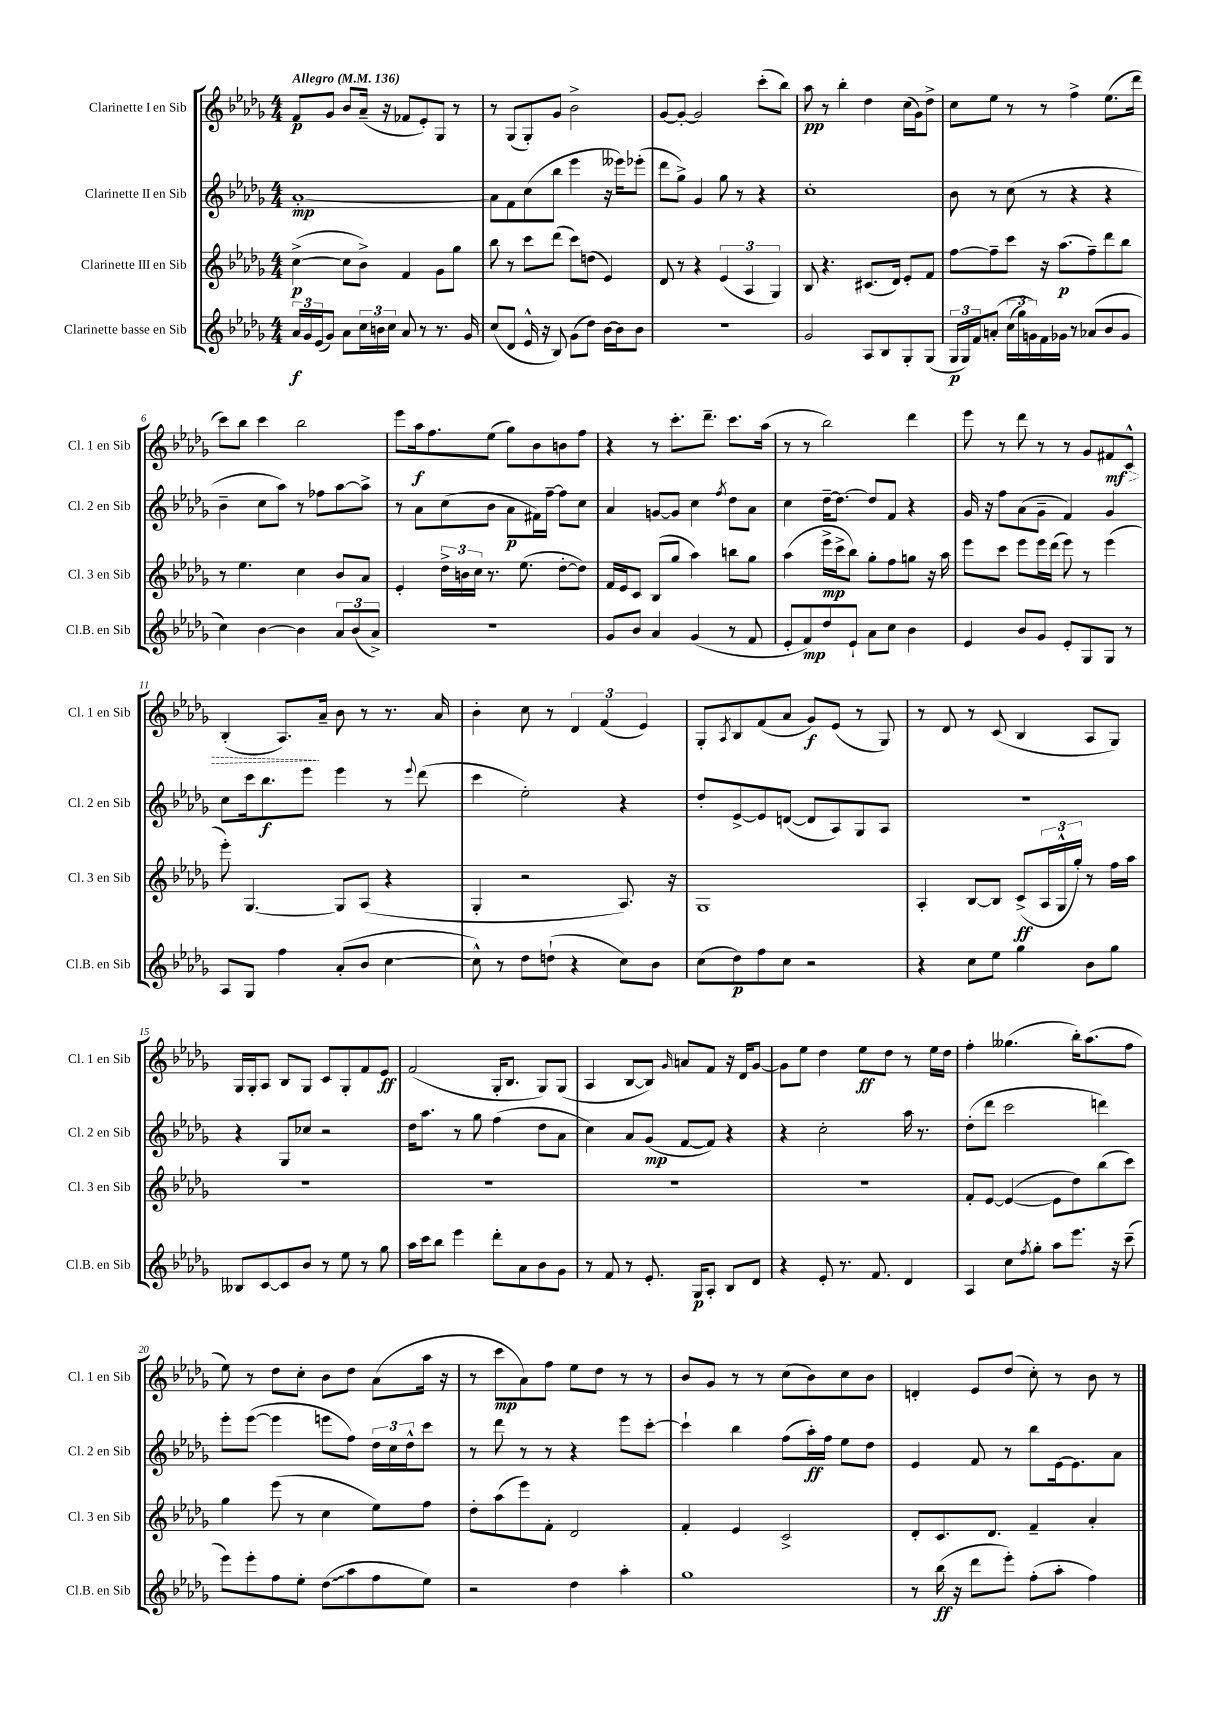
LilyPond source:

<<
\new StaffGroup <<
\new Staff = "s0" \with { instrumentName = "Clarinette I en Sib" shortInstrumentName = "Cl. 1 en Sib" } {
    \clef treble \key des \major \numericTimeSignature \time 4/4 \tempo "Allegro" 4 = 136
    f'8\p ges'8 bes'8 aes'16--( r16 fes'8 ees'8-.) ges8 r8 |
    r8 ges8( ges8-.) ges'8 bes'2-> |
    ges'8~ ges'8~-. ges'2 c'''8-.( bes''8) |
    aes''8\pp r8 bes''4-. des''4 c''16( ges'16) des''8-> |
    c''8 ees''8 r8 r8 f''4-> ees''8.( des'''16 |
    c'''8) bes''8 c'''4 bes''2 |
    ees'''8 aes''16\f f''8. ees''8( ges''8) bes'8 b'8 f''8 |
    r4 r8 c'''8.-. des'''8.-- c'''8. aes''16( |
    r8 r8 bes''2) des'''4 |
    ees'''8 r8 des'''8 r8 r8 ges'8 \once \override Hairpin.style = #'dashed-line fis'8\mf\> c'8-^ |
    bes4-.( aes8.\!) aes'16-- bes'8 r8 r8. aes'16 |
    bes'4-. c''8 r8 \tuplet 3/2 { des'4 f'4( ees'4) } |
    ges8-. \acciaccatura { aes8 } bes8 f'8( aes'8 ges'8\f) ees'8( r8 ges8) |
    r8 des'8 r8 c'8( bes4 aes8 ges8) |
    ges16 ges16-. aes8 bes8 ges8 c'8 ges8-. f'8 ees'8\ff |
    f'2( ges16-. bes8. ges8) ges8( |
    aes4 bes8~ bes8) \grace { ges'16 } a'8 f'8 r16 des'16 ges'8~ |
    ges'8 ees''8 des''4 ees''8\ff des''8 r8 ees''16 des''16 |
    f''4-. geses''4.( bes''16-.) aes''8.( f''8 |
    ees''8) r8 des''8 c''8-. bes'8 des''8 aes'8( aes''16 r16 |
    r8 c'''8\mp aes'8) f''8 ees''8 des''8 r8 r8 |
    bes'8 ges'8 r8 r8 c''8( bes'8) c''8 bes'8 |
    d'4-. ees'8 des''8( c''8-.) r8 bes'8 r8 \bar "|." |
}
\new Staff = "s1" \with { instrumentName = "Clarinette II en Sib" shortInstrumentName = "Cl. 2 en Sib" } {
    \clef treble \key des \major \numericTimeSignature \time 4/4
    aes'1~-.\mp |
    aes'8 f'8 c''8( bes''8 ees'''4 r16 eeses'''16) ees'''8-.( |
    des'''8 ges''8->) ges'4 ges''8 r8 r4 |
    c''1-. |
    bes'8 r8 c''8( r8 r4 r4 |
    bes'4-- c''8 aes''8) r8 fes''8 aes''8~ aes''8-> |
    r8 aes'8 c''8( bes'8 aes'8\p fis'16) f''16~-- f''8 c''8 |
    aes'4 g'8~ g'8 c''4 \acciaccatura { f''8 } des''8 aes'8 |
    c''4 des''16~-- des''8.~ des''8 f'8 r4 |
    ges'16 r16 f''8 aes'8( ges'8-- f'4) ges'4 |
    c''8 c'''16 bes''8.\f ees'''8 ees'''4 r8 \appoggiatura { ees'''8 } des'''8( |
    c'''4 ees''2-.) r4 |
    des''8-. ees'8~-> ees'8 d'8~( d'8 aes8) ges8 aes8 |
    R1 |
    r4 ges8 ces''8 r2 |
    des''16 aes''8. r8 ges''8 f''4( des''8 aes'8 |
    c''4) aes'8 ges'8\mp( f'8~ f'8) r4 |
    r4 c''2-. aes''16 r8. |
    des''8-.( des'''8 c'''2 d'''4) |
    ees'''8-. ees'''8~( ees'''4 e'''8 f''8) \tuplet 3/2 { des''16 c''16 des''16-^ } c'''8 |
    r8 des'''8 r8 r8 r4 ees'''8 c'''8~-. |
    c'''4-! bes''4 f''8( aes''16-.\ff) f''16 ees''8 des''8 |
    ees'4 f'8 r8 bes''8 ees'16~ ees'8. aes'8 \bar "|." |
}
\new Staff = "s2" \with { instrumentName = "Clarinette III en Sib" shortInstrumentName = "Cl. 3 en Sib" } {
    \clef treble \key des \major \numericTimeSignature \time 4/4
    c''4~->\p( c''8 bes'8->) f'4 ges'8 ges''8 |
    bes''8 r8 c'''8 des'''8( c'''8) d''8( ees'4) |
    des'8 r8 r4 \tuplet 3/2 { ees'4( aes4 ges4) } |
    bes8 r4. cis'8.( des'16) ees'8-. f'8 |
    f''8~ f''8-- c'''8 r16 aes''8.\p( f''8--) des'''8 bes''8 |
    r8 ees''4. c''4 bes'8 aes'8 |
    ees'4-. \tuplet 3/2 { des''16-> b'16 c''16 } r8. ees''8.( des''8~-. des''8) |
    f'16 ees'16 c'8 bes8( ges''8 aes''4) b''8 ges''8 |
    aes''4( ees'''16->\mp c'''16-> bes''8) ges''8-. f''8 g''8 r16 aes''16 |
    ees'''8 c'''8 ees'''8 ees'''16 des'''16( ees'''8) r8 ees'''4( |
    ees'''8-.) ges4.~ ges8 aes8( r4 |
    ges4-. r2 aes8.) r16 |
    ges1 |
    aes4-. bes8~ bes8 c'8->\ff( \tuplet 3/2 { aes16 ges16-^ ges''16-.) } r8 f''16 aes''16 |
    R1 |
    R1 |
    R1 |
    R1 |
    f'8-. ees'8~ ees'4~( ees'8 des''8) bes''8( c'''8) |
    ges''4 ees'''8( r8 c''4 ees''8) f''8 |
    des''8-. aes''8( ees'''8) f'8-. des'2 |
    f'4-. ees'4 c'2-> |
    des'8-. c'8. des'8. f'4-- aes'4-. \bar "|." |
}
\new Staff = "s3" \with { instrumentName = "Clarinette basse en Sib" shortInstrumentName = "Cl.B. en Sib" } {
    \clef treble \key des \major \numericTimeSignature \time 4/4
    \tuplet 3/2 { aes'16\f ges'16 ees'16( } ges'8) aes'8 \tuplet 3/2 { c''16 b'16 c''16 } aes'8 r8 r8. ges'16 |
    c''8( des'8 ees'16-^ r16 bes8) ges'8( des''8) bes'16~ bes'16 bes'8 |
    R1 |
    ges'2 aes8 bes8 ges8-. ges8( |
    \tuplet 3/2 { ges16\p ges16) f'16 } a'8-.\( \tuplet 3/2 { c''16( ges''16) g'16\) } f'16 ges'16 r8 aes'8( bes'8 ges'8 |
    c''4) bes'4~ bes'4 \tuplet 3/2 { aes'8 bes'8( aes'8->) } |
    R1 |
    ges'8 bes'8 aes'4 ges'4( r8 f'8 |
    ees'8-. f'8\mp) des''8 ees'8-! aes'8 c''8 bes'4 |
    ees'4 bes'8 ges'8 ees'8-. ges8 ges8 r8 |
    aes8 ges8 f''4 aes'8-.( bes'8 c''4~ |
    c''8-^) r8 des''8 d''8-!( r4 c''8) bes'8 |
    c''8( des''8\p) f''8 c''8 r2 |
    r4 c''8 ees''8 ges''4 bes'8 ges''8 |
    beses8 c'8~ c'8 bes'8 r8 ees''8 r8 ges''8 |
    aes''16 c'''16 bes''8 ees'''4 des'''8-. aes'8 bes'8 ges'8 |
    r8 f'8 r8 ees'8.-. ges16\p aes8-. bes8 des'8 |
    r4 ees'8-. r8. f'8. des'4 |
    aes4 c''8 \acciaccatura { f''8 } ges''8-. aes''8 ees'''8. r16 c'''8--( |
    ees'''8) ees'''8-. f''8 ees''8-. \once \override Glissando.style = #'zigzag des''8\glissando( aes''8 f''8 ees''8) |
    r2 des''4 aes''4-. |
    ges''1 |
    r8 bes''16\ff( r16 des'''8 ees'''8-.) f''8-.( aes''8-. f''4) \bar "|." |
}
>>
>>
